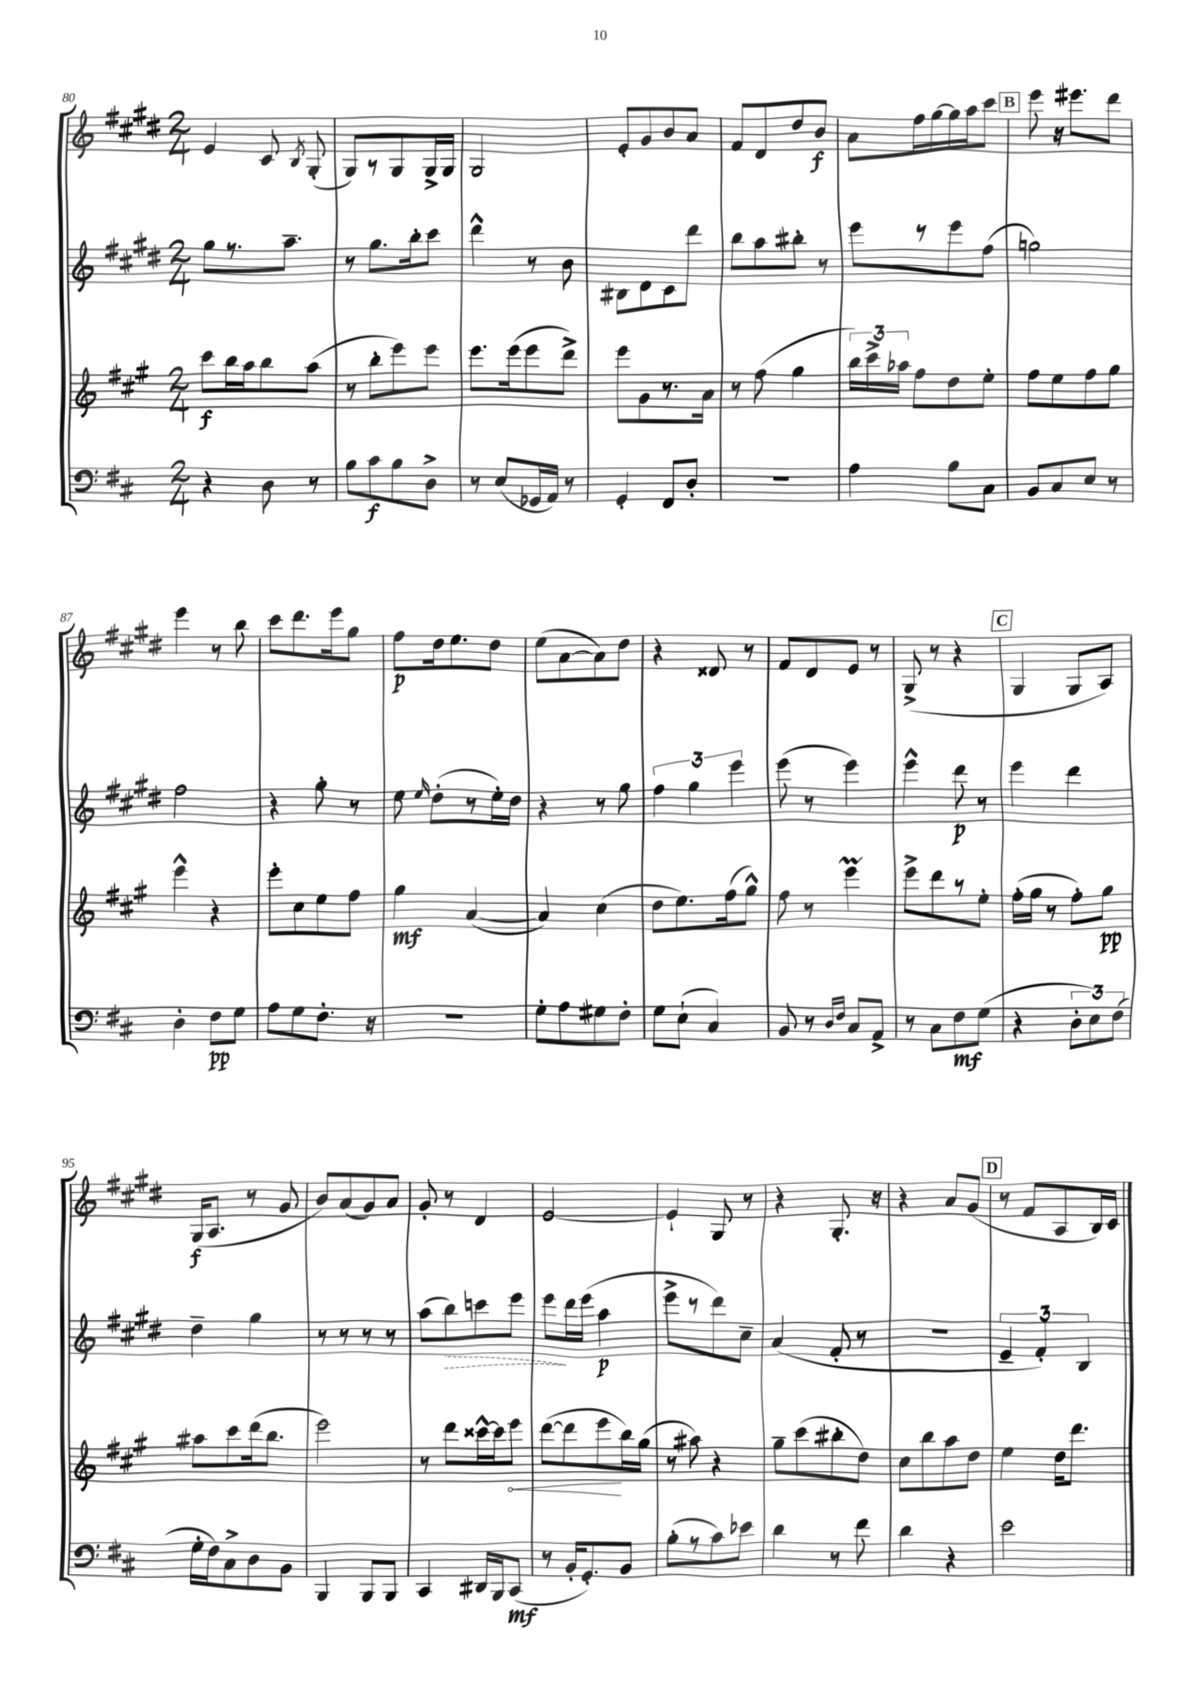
<<
\new StaffGroup <<
\new Staff = "s0" {
    \clef treble \key e \major \numericTimeSignature \time 2/4
    \autoBeamOff e'4 cis'8 \acciaccatura { b8 } gis8-.( |
    gis8[) r8 gis8 gis16-> gis16] |
    gis2 |
    e'8[-. gis'8 b'8 a'8] |
    fis'8[ dis'8 dis''8 b'8]\f |
    a'8[ fis''16 gis''16~ gis''16 a''16 cis'''8] |
    \mark \markup { \box "B" } e'''8 r16 eis'''8.[ dis'''8] |
    e'''4 r8 b''8 |
    cis'''8[ dis'''8. e'''16 gis''8] |
    fis''8[\p dis''16 e''8. dis''8] |
    e''8[( a'8~ a'8) dis''8] |
    r4 disis'8 r8 |
    fis'8[ dis'8 e'8] r8 |
    gis8->( r8 r4 |
    \mark \markup { \box "C" } gis4 gis8[ a8]) |
    gis16[\f( a8.] r8 gis'8 |
    b'8[) a'8( gis'8) a'8] |
    gis'8-. r8 dis'4 |
    e'2~ |
    e'4-! gis8 r8 |
    r4 gis8.-. r16 |
    r4 a'8[ gis'8]( |
    \mark \markup { \box "D" } r8 fis'8[ a8 b16) cis'16] \bar "|." |
}
\new Staff = "s1" {
    \clef treble \key e \major \numericTimeSignature \time 2/4
    \autoBeamOff gis''8[ r8. a''8.]-- |
    r8 gis''8.[ b''16-. cis'''8] |
    dis'''4-^ r8 b'8 |
    bis8[ dis'8 cis'8 dis'''8] |
    b''8[ a''8 bis''8]-. r8 |
    e'''8[ r8 e'''8 fis''8]( |
    \mark \markup { \box "B" } g''2) |
    fis''2 |
    r4 gis''8-. r8 |
    e''8 \grace { e''16 } dis''8[-.( r8 e''16-.) dis''16] |
    r4 r8 gis''8 |
    \tuplet 3/2 { fis''4 gis''4 e'''4 } |
    e'''8( r8 e'''4) |
    e'''4-^ dis'''8\p r8 |
    \mark \markup { \box "C" } e'''4 dis'''4 |
    dis''4-- gis''4 |
    r8 r8 r8 r8 |
    a''8[( \once \override Hairpin.style = #'dashed-line b''8\>) c'''8 e'''8] |
    e'''8[\! dis'''16 e'''16]( a''4\p |
    e'''8[-> r8 dis'''8) cis''8]-- |
    a'4( fis'8-. r8 |
    R2 |
    \mark \markup { \box "D" } \tuplet 3/2 { e'4-- fis'4-.) b4 } \bar "|." |
}
\new Staff = "s2" {
    \clef treble \key a \major \numericTimeSignature \time 2/4
    \autoBeamOff cis'''8[\f b''16 a''16 b''8 a''8]( |
    r8 b''8[-. e'''8) e'''8] |
    e'''8.[ e'''16( e'''8 d'''8]->) |
    e'''8[ gis'8 r8. a'16] |
    r8 fis''8( gis''4 |
    \tuplet 3/2 { b''16[) cis'''16-> aes''16] } fis''8[ d''8 e''8]-. |
    \mark \markup { \box "B" } fis''8[ e''8 fis''8 gis''8] |
    e'''4-^ r4 |
    e'''8[-. cis''8 e''8 fis''8] |
    gis''4\mf a'4~( |
    a'4) cis''4( |
    d''8[ e''8.) fis''16( gis''8]-^) |
    fis''8 r8 e'''4\prall |
    e'''8[-> d'''8 r8 e''8]-. |
    \mark \markup { \box "C" } fis''16[-.( gis''16] r8 fis''8[-.) gis''8]\pp |
    ais''8[ cis'''8 d'''16( b''8.] |
    e'''2) |
    r8 d'''8[ cisis'''16~-^ cisis'''16 \once \override Hairpin.circled-tip = ##t e'''8]\< |
    d'''8[~( d'''8 e'''8\! b''16) gis''16]( |
    r8 ais''8) r4 |
    gis''8[-- cis'''8( bis''8-. d''8]) |
    cis''8[ b''8 a''8 d''8] |
    \mark \markup { \box "D" } e''4 d''16[ d'''8.] \bar "|." |
}
\new Staff = "s3" {
    \clef bass \key d \major \numericTimeSignature \time 2/4
    \autoBeamOff r4 d8 r8 |
    b8[ cis'8\f b8 d8]-> |
    r8 e8[( ges,16 a,16]) r8 |
    g,4-. fis,8[ d8]-. |
    R2 |
    a4 b8[ cis8] |
    \mark \markup { \box "B" } b,8[ cis8 e8] r8 |
    d4-. fis8[\pp g8] |
    a8[ g8 fis8.]-. r16 |
    R2 |
    g8[-. a8 gis8 fis8]-. |
    g8[ e8]-!( cis4) |
    b,8 r8 \grace { d16[ fis16] } cis8[ a,8]-> |
    r8 cis8[ fis8\mf g8]( |
    \mark \markup { \box "C" } r4 \tuplet 3/2 { d8[-. e8) fis8]( } |
    g16[-. fis16) cis8-> d8 b,8] |
    b,,4 b,,8[ b,,8] |
    cis,4 dis,16[ b,,16 cis,8]\mf( |
    r8 b,16[-. g,8.-.) b,8] |
    b8[-.( r8 cis'8) ees'8] |
    d'4 r8 fis'8 |
    d'4 r4 |
    \mark \markup { \box "D" } e'2 \bar "|." |
}
>>
>>
\layout { \context { \Score currentBarNumber = #80 } }
